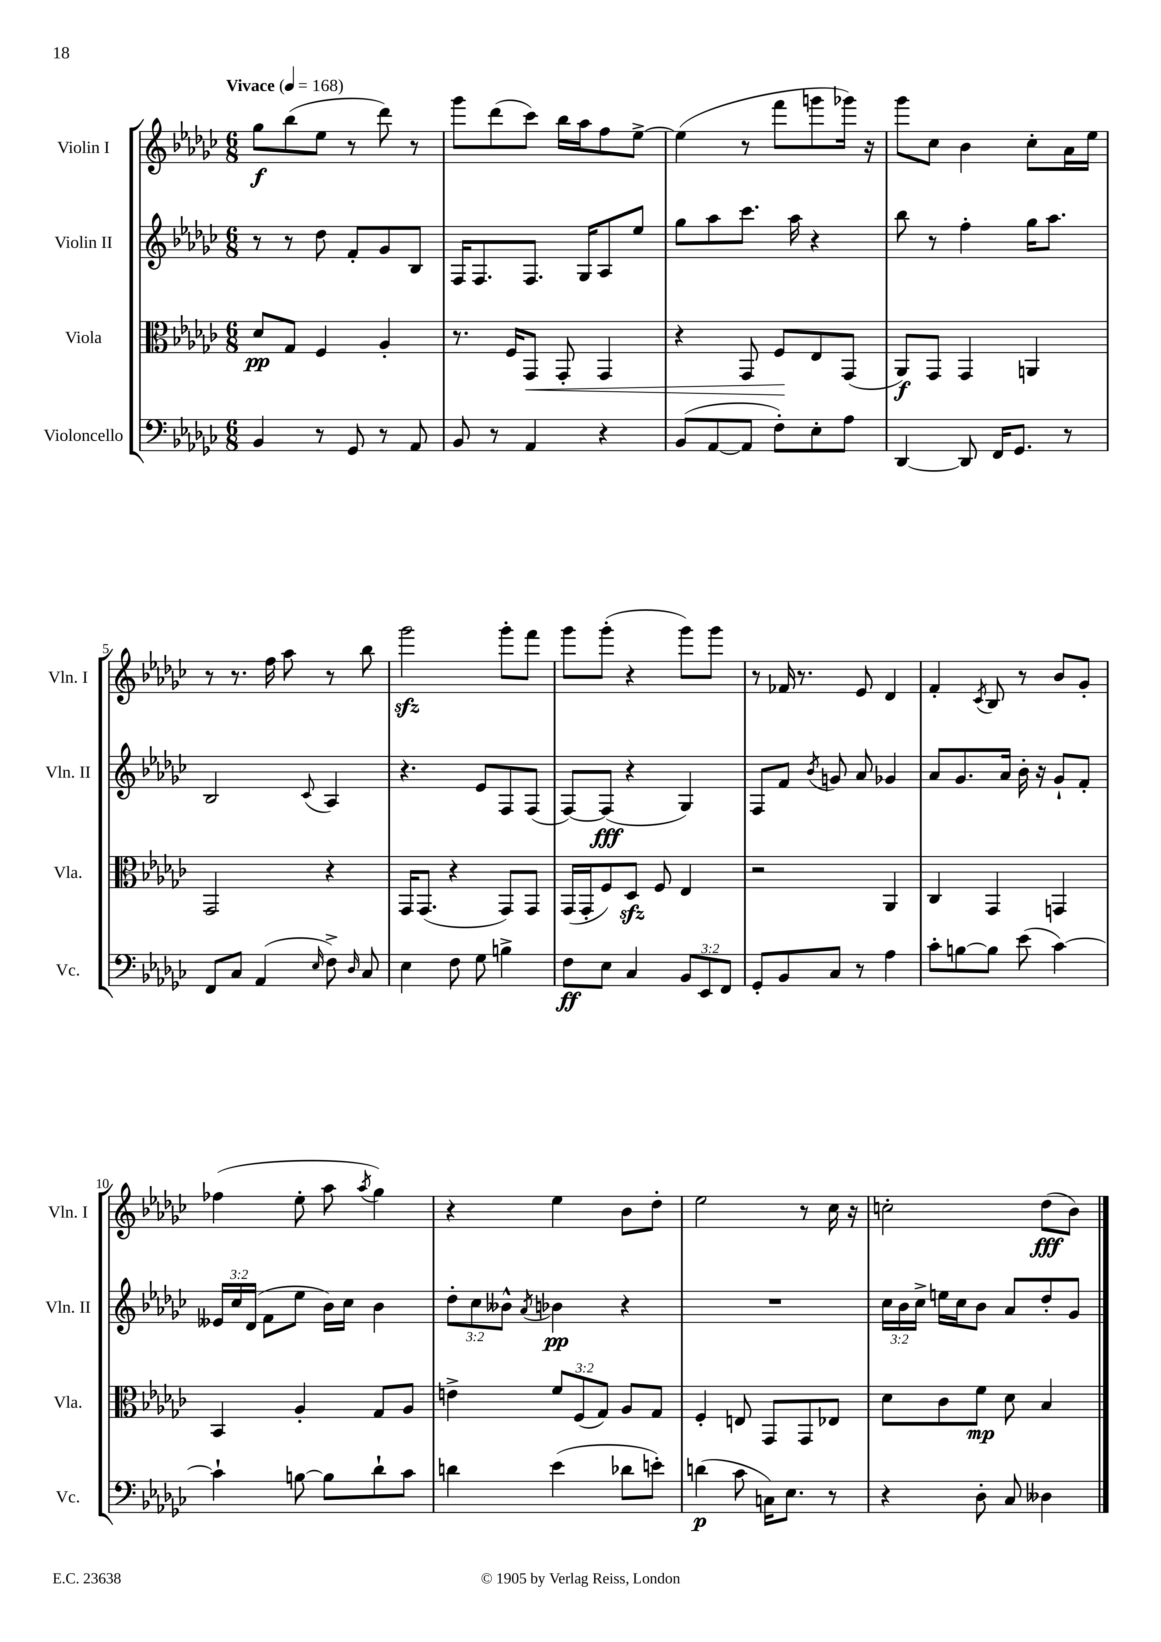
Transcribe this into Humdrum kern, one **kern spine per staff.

**kern	**kern	**kern	**kern
*staff4	*staff3	*staff2	*staff1
*clefF4	*clefC3	*clefG2	*clefG2
*k[b-e-a-d-g-c-]	*k[b-e-a-d-g-c-]	*k[b-e-a-d-g-c-]	*k[b-e-a-d-g-c-]
*M6/8	*M6/8	*M6/8	*M6/8
*MM168	*MM168	*MM168	*MM168
4BB-	8d-	8r	8gg-
.	8G-	8r	(8bb-
8r	4F	8dd-	8ee-
8GG-	.	8f'	8r
8r	4A-'	8g-	8ddd-)
8AA-	.	8B-	8r
=	=	=	=
8BB-	8.r	16F	8ggg-
.	.	8.F	.
8r	.	.	(8ddd-
.	16F	.	.
4AA-	8GG-	8.F	8ccc-)
.	8GG-'	.	16bb-
.	.	16G-	16aa-
4r	4GG-	8A-	8ff
.	.	8ee-	[8ee-^
=	=	=	=
(8BB-	4r	8gg-	(4ee-]
[8AA-	.	8aa-	.
8AA-]	8GG-	8.ccc-	8r
8F')	8F	.	8fff
.	.	16aa-	.
8E-'	8E-	4r	8ggg
8A-	(8GG-	.	16ggg-)
.	.	.	16r
=	=	=	=
[4DD-	8AA-)	8bb-	8ggg-
.	8GG-	8r	8cc-
8DD-]	4GG-	4ff'	4b-
16FF	.	.	.
8.GG-	.	.	.
.	4AA	16gg-	8cc-'
.	.	8.aa-	.
8r	.	.	16a-
.	.	.	16ee-
=	=	=	=
8FF	2GG-	2B-	8r
8C-	.	.	8.r
(4AA-	.	.	.
.	.	.	16ff
.	.	.	8aa-
16qqE-	.	8qqc-	.
8F^)	4r	4A-	8r
16qqD-	.	.	.
8C-	.	.	8bb-
=	=	=	=
4E-	16GG-	4.r	2ggg-
.	(8.GG-	.	.
8F	4r	.	.
8G-	.	8e-	.
4B^	8GG-)	8F	8ggg-'
.	8GG-	(8F	8fff
=	=	=	=
8F	(16GG-	[8F)	8ggg-
.	16GG-'	.	.
8E-	8F)	(8F]	(8ggg-'
4C-	8D-	4r	4r
.	8F	.	.
12BB-	4E-	4G-)	8ggg-)
12EE-	.	.	.
.	.	.	8ggg-
12FF	.	.	.
=	=	=	=
8GG-'	2r	8F	8r
8BB-	.	8f	16f-
.	.	.	8.r
.	.	8qb-	.
8C-	.	8g	.
8r	.	8a-	8e-
4A-	4AA-	4g-	4d-
=	=	=	=
8c-'	4C-	8a-	4f'
[8B	.	8.g-	.
.	.	.	8qc-
8B]	4GG-	.	8B-
.	.	16a-	.
(8e-	.	16b-'	8r
.	.	16r	.
[4c-)	4GG	8g-`	8b-
.	.	8f'	8g-'
=	=	=	=
4c-`]	4BB-	24e--	(4ff-
.	.	24cc-	.
.	.	(24d-	.
.	.	8f	.
[8B	4A-'	8ee-	8ee-'
8B]	.	16b-)	8aa-
.	.	16cc-	.
.	.	.	8qaa-
8d-`	8G-	4b-	4gg-)
8c-	8A-	.	.
=	=	=	=
4d	4e^	12dd-'	4r
.	.	12cc-	.
.	.	12b--^^	.
.	.	8qa-	.
(4e-	12f	4b-	4ee-
.	(12F	.	.
.	12G-)	.	.
8d-	8A-	4r	8b-
8e')	8G-	.	8dd-'
=	=	=	=
(4d	4F'	2.r	2ee-
8c-	8E	.	.
16C)	8GG-	.	.
8.E-	.	.	.
.	8GG-	.	8r
8r	8E-	.	16cc-
.	.	.	16r
=	=	=	=
4r	8d-	24cc-	2cc'
.	.	24b-	.
.	.	24cc-^	.
.	8c-	16ee	.
.	.	16cc-	.
8D-'	8f	8b-	.
8C-	8d-	8a-	.
4D--	4B-	8dd-'	(8dd-
.	.	8g-	8b-)
==	==	==	==
*-	*-	*-	*-
